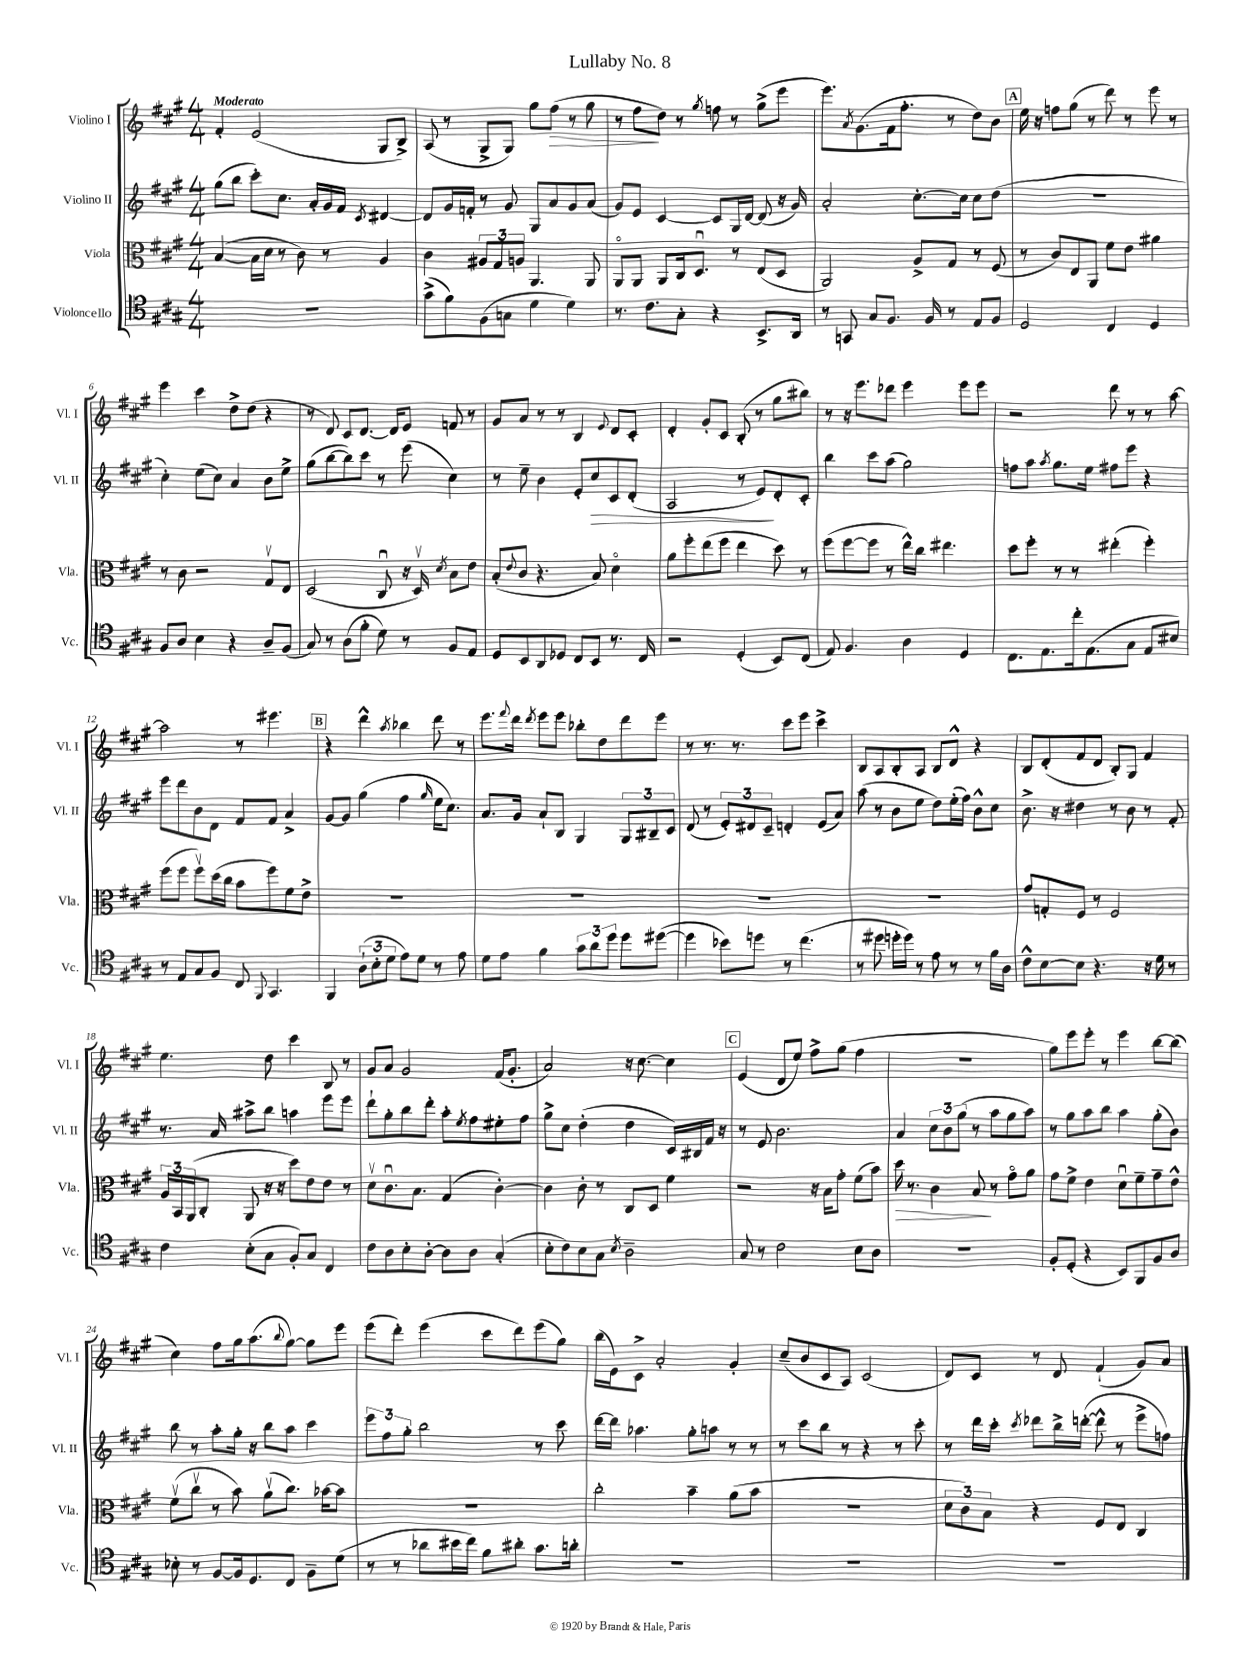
\header { title = "Lullaby No. 8" }
<<
\new StaffGroup <<
\new Staff = "s0" \with { instrumentName = "Violino I" shortInstrumentName = "Vl. I" } {
    \clef treble \key a \major \numericTimeSignature \time 4/4 \tempo "Moderato"
    fis'4-. e'2( gis8 b8->) |
    a8( r8 gis8-> gis8) gis''8 fis''8\>( r8 gis''8 |
    r8 fis''8\! d''8) r8 \acciaccatura { gis''8 } f''8 r8 gis''8->( e'''8 |
    e'''8.) \acciaccatura { a'8 } gis'8.( fis'16 fis''8.-. r8 d''8) b'8 |
    \mark \markup { \box "A" } e''16 r16 f''8 gis''8( r8 d'''8) r8 e'''8 r8 |
    e'''4 cis'''4 d''8-> d''8( r4 |
    r8 d'8) cis'8 d'8.~ d'16 e'8 f'8 r8 |
    gis'8 a'8 r8 r8 b4 \appoggiatura { e'8 } d'8 cis'8-. |
    d'4-. gis'8-. cis'8 b8-.( r8 gis''8 bis''8) |
    r8 r16 e'''8. des'''8 e'''4 e'''8 e'''8 |
    r2 d'''8 r8 r8 a''8~ |
    a''2 r8 eis'''4. |
    \mark \markup { \box "B" } r4 d'''4-^ \acciaccatura { a''8 } bes''4 d'''8 r8 |
    e'''8. \appoggiatura { fis'''8 } d'''16 \acciaccatura { d'''8 } e'''8 e'''8 bes''8-. d''8 d'''8 e'''8 |
    r8 r8. r8. cis'''8 e'''8 cis'''4-> |
    b8 a8 b8-. a8 b8 d'8-^ r4 |
    b8 d'8-.( fis'8 d'8 b8-.) gis8 fis'4 |
    e''4. d''8 cis'''4 b8 r8 |
    gis'8 a'8 gis'2 fis'16( gis'8.-. |
    a'2) r16 cis''8.~ cis''4 |
    \mark \markup { \box "C" } e'4( d'8 e''8) fis''8-> gis''8( fis''4 |
    R1 |
    gis''8) e'''8 e'''8-. r8 e'''4 b''8~ b''8( |
    cis''4) fis''8 gis''16 a''8.( \appoggiatura { b''8 } gis''8~) gis''8 e'''8 |
    e'''8( d'''8-.) e'''4( cis'''8 d'''8) e'''8( gis''8) |
    b''16( e'16) cis'8-> a'2-. gis'4-. |
    cis''8--( b'8 cis'8 a8) cis'2( |
    d'8) cis'8 r8 d'8 fis'4-!( gis'8) a'8 \bar "|." |
}
\new Staff = "s1" \with { instrumentName = "Violino II" shortInstrumentName = "Vl. II" } {
    \clef treble \key a \major \numericTimeSignature \time 4/4
    gis''8( b''8 cis'''8-.) cis''8. a'16-. gis'16 fis'16 \acciaccatura { cis'8 } dis'4~ |
    dis'8 gis'16 f'16-. r8 gis'8 gis8 a'8 gis'8 a'8( |
    gis'8) e'8 cis'4~ cis'8 gis16 d'16~ d'8( r16 gis'16) |
    a'2-. cis''8.~-. cis''16 cis''8 d''8( |
    \mark \markup { \box "A" } r1 |
    cis''4-.) e''8( cis''8) a'4 b'8 e''8-> |
    gis''8( b''8~ b''8) cis'''8 r8 e'''8( cis''4) |
    r8 e''8-- b'4 e'8-. cis''8\> cis'8 d'8-.( |
    a2 r8 e'8\!) d'8-. cis'8-. |
    b''4 cis'''8 a''8( gis''2) |
    f''8 a''8 \acciaccatura { a''8 } gis''8. e''16 fis''8 e'''8 r4 |
    e'''8 d'''8 b'8 d'8 fis'8 fis'8 a'4-> |
    \mark \markup { \box "B" } gis'8~ gis'8 gis''4( fis''4 \grace { gis''16 } e''16 cis''8.) |
    a'8. gis'16 a'8-! b8 gis4 \tuplet 3/2 { gis8 bis8-- cis'8 } |
    d'8( r8 \tuplet 3/2 { e'8-.) dis'8 cis'8-- } d'4-. e'8( a'8) |
    a''8( r8 b'8 e''8 d''8) e''16-.( fis''16) b'8-^ cis''8 |
    b'8.-> r16 dis''4 r8 b'8 r8 fis'8-. |
    r8. a'16 ais''8-> b''8 a''4 e'''8 e'''8 |
    d'''8-! gis''8-. b''8 d'''8-. a''8-. \acciaccatura { e''8 } fis''8 eis''8-. fis''8 |
    gis''8-> cis''8 d''4-.( d''4 cis'16) bis16 fis'16 r16 |
    \mark \markup { \box "C" } r8 e'8 b'2. |
    a'4 \tuplet 3/2 { cis''8 b'8 gis''8( } r8 a''8 gis''8 a''8) |
    r8 gis''8 a''8 b''8 a''4 gis''8-.( b'8) |
    b''8 r8 a''8-. gis''16-. r16 b''8 a''8 cis'''4 |
    \tuplet 3/2 { e'''8 fis''8 gis''8-. } b''2 r8 cis'''8 |
    d'''16~ d'''16 aes''4. gis''8-. a''8 r8 r8 |
    r8 cis'''8 b''8 r8 r4 r8 cis'''8-. |
    r8 d'''16 cis'''16-. \acciaccatura { cis'''8 } des'''8 b''16-> d'''16~-.( d'''8-^ r8 e'''8-> f''8) \bar "|." |
}
\new Staff = "s2" \with { instrumentName = "Viola" shortInstrumentName = "Vla." } {
    \clef alto \key a \major \numericTimeSignature \time 4/4
    b4~( b16 d'16 r8 cis'8) r8 a4 |
    cis'4 \tuplet 3/2 { ais8 gis8 a8 } a,4. a,8 |
    a,8\flageolet a,8 a,8 cis16 d8.\downbow r8 e8( d8 |
    a,2) a8-> gis8 r8 fis8( |
    \mark \markup { \box "A" } r8 cis'8) e8 a,8 fis'8 e'8 ais'4 |
    r8 cis'8 r2 gis8\upbow e8 |
    d2( cis8\downbow r16 d16\upbow) \acciaccatura { d'8 } b8 e'8 |
    b8-.( \appoggiatura { e'8 } cis'8 r4. b8) d'4\flageolet |
    a'8 fis''8-. e''8( fis''8 e''4 d''8) r8 |
    fis''8( fis''8~ fis''8 r8 e''16-^) cis''16 eis''4. |
    d''8 fis''8-. r8 r8 eis''4-.( fis''4-.) |
    fis''8( fis''8 fis''8\upbow) d''16( cis''16 b'8 fis''8) fis'8 e'8-> |
    \mark \markup { \box "B" } R1 |
    R1 |
    R1 |
    R1 |
    gis'8 g8-. fis8 r8 fis2 |
    \tuplet 3/2 { a16 b,16 a,16( } cis8-. a,8 r16 r16 d''8) e'8 e'8 r8 |
    d'8\upbow cis'8.\downbow b8. gis4( cis'4~-.) |
    cis'4 cis'8-. r8 cis8 d8 fis'4 |
    \mark \markup { \box "C" } r2 r16 b16 gis'8-. fis'8( b'8) |
    d''16\> r8. cis'4 b8\! r8 gis'8\flageolet a'8 |
    gis'8 fis'8-> e'4 d'8\downbow fis'8-- gis'8-- e'8-^ |
    fis'8\upbow( cis''8\upbow r8 b'8) a'8\upbow( cis''8.) bes'16~ bes'8 |
    r1 |
    cis''2-. b'4-- a'8( b'8 |
    r1 |
    \tuplet 3/2 { d'8 cis'8) b8 } r4 fis8 e8 cis4 \bar "|." |
}
\new Staff = "s3" \with { instrumentName = "Violoncello" shortInstrumentName = "Vc." } {
    \clef tenor \key a \major \numericTimeSignature \time 4/4
    R1 |
    gis'8->( fis'8) fis8( g8 d'4 d'4) |
    r8. cis'8. gis8-. r4 b,8.-> a,16 |
    r8 g,8 gis8 fis8. fis16 r8 e8 fis8 |
    \mark \markup { \box "A" } d2 cis4 d4 |
    fis8 a8 b4 r4 a8-- fis8( |
    gis8) r8 a8( fis'8-. d'8) r8 fis8 e8 |
    d8 b,8 a,8 des8 cis8 b,8 r8. cis16 |
    r2 d4-.( b,8) cis8( |
    e8) fis4. a4 d4 |
    cis8. e8. cis''16-. e8.( gis8 e8 bis8) |
    r8 e8 gis8 fis8 cis8 \appoggiatura { fis,8 } gis,4. |
    \mark \markup { \box "B" } fis,4 \tuplet 3/2 { a8-!( b8-. d'8 } e'8) d'8 r8 e'8 |
    d'8 e'8 fis'4 \tuplet 3/2 { gis'8 a'8 d''8 } d''8 dis''8~( |
    dis''4 bes'8) d''8 r8 cis''4.( |
    r8 dis''8 d''16-. d''16) r8 e'8 r8 r8 fis'16 a16 |
    cis'8-^ b8~ b8 r4. r16 d'16 r8 |
    cis'4 b8-.( gis8 fis8-.) gis8 cis4 |
    cis'8 a8 b8-. a8~-. a8 a8 gis4-.( |
    b8-. cis'8) b8 gis8 \acciaccatura { b8 } a2-- |
    \mark \markup { \box "C" } gis8 r8 cis'2 b8 a8 |
    R1 |
    fis8-. d8-.( r4 b,8) fis,8 fis8 a8 |
    bes8-. r8 fis8~ fis16 d8. cis8 fis8-- d'8( |
    r8 r8 aes'8 bis'16 cis''16) fis'8 ais'8-. gis'8. a'16-. |
    R1 |
    R1 |
    R1 \bar "|." |
}
>>
>>
